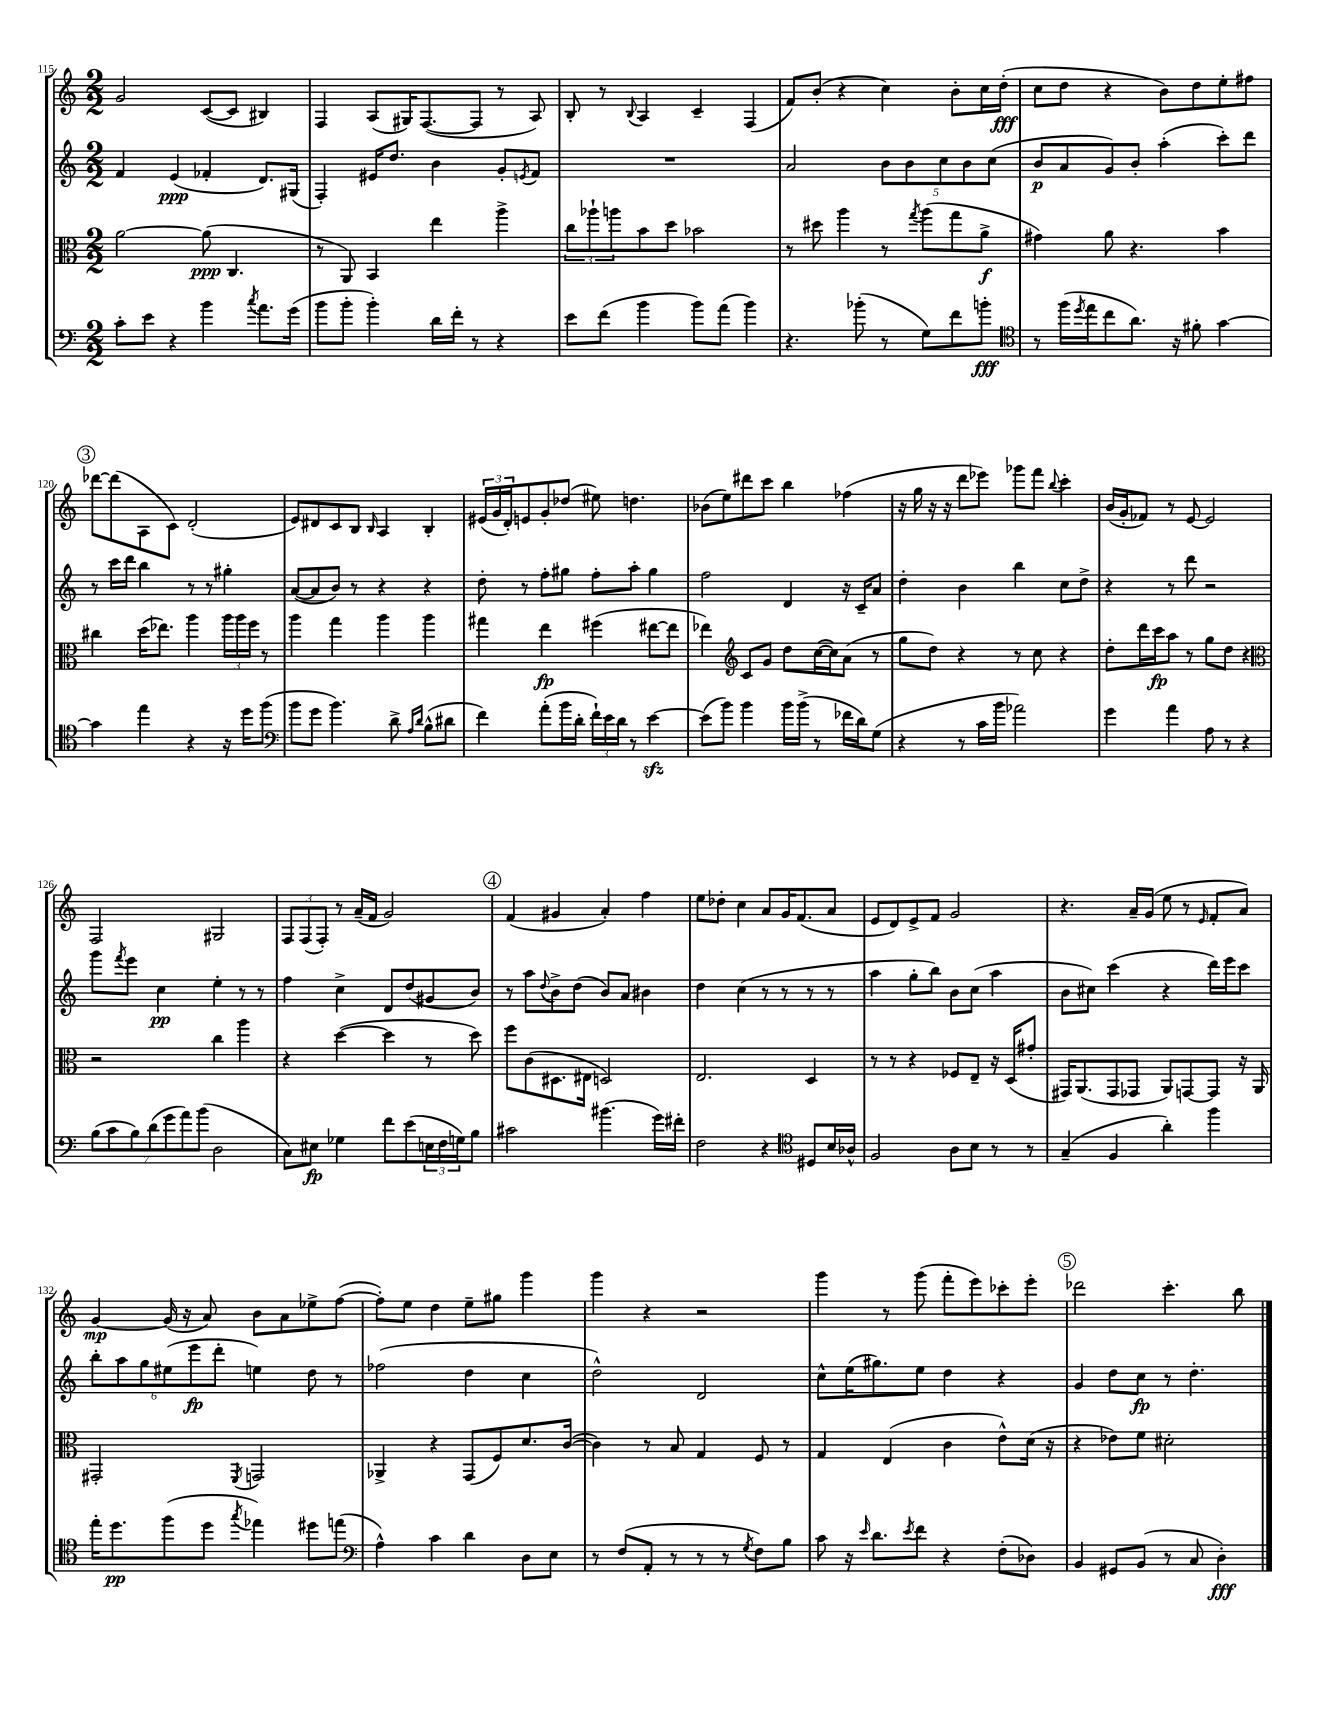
<<
\new StaffGroup <<
\new Staff = "s0" {
    \clef treble \key c \major \numericTimeSignature \time 2/2
    g'2 c'8~( c'8 bis4) |
    f4 a8( gis16) f8.~( f8 r8 a8) |
    b8-. r8 \appoggiatura { b8 } a4 c'4-- f4( |
    f'8) b'8-.( r4 c''4) b'8-. c''16 d''16-.\fff( |
    c''8 d''8 r4 b'8) d''8 e''8-. fis''8 |
    \mark \markup { \circle "3" } des'''8~ des'''8( a8 c'8) d'2-.( |
    e'8) dis'8 c'8 b8 \grace { b16 } a4 b4-. |
    \tuplet 3/2 { eis'16( g'16 d'16-.) } e'8 g'8-. des''8( eis''8) d''4. |
    bes'8( e''8) dis'''8 c'''8 b''4 fes''4( |
    r16 g''16 r16 r16 d'''8 ees'''8) ges'''8 f'''8 \appoggiatura { b''8 } c'''4-. |
    b'16( g'16-. fes'8) r8 e'8~ e'2 |
    f2 gis2 |
    \tuplet 3/2 { f8 f8( f8-.) } r8 a'16--( f'16 g'2) |
    \mark \markup { \circle "4" } f'4( gis'4 a'4-.) f''4 |
    e''8 des''8-. c''4 a'8 g'16 f'8.( a'8 |
    e'8 d'8) e'8-> f'8 g'2 |
    r4. a'16-- g'16( e''8 r8 \grace { e'16 } f'8-. a'8) |
    g'4~\mp g'16( r16 a'8) b'8 a'8 ees''8-> f''8~( |
    f''8-.) e''8 d''4 e''8-- gis''8 g'''4 |
    g'''4 r4 r2 |
    g'''4 r8 g'''8( f'''8-. e'''8) ces'''8-. e'''8-. |
    \mark \markup { \circle "5" } des'''2 c'''4.-. b''8 \bar "|." |
}
\new Staff = "s1" {
    \clef treble \key c \major \numericTimeSignature \time 2/2
    f'4 e'4\ppp( fes'4-. d'8.) gis16( |
    f4-.) eis'16 d''8. b'4 g'8-. \acciaccatura { e'8 } f'8 |
    R1 |
    a'2 \tuplet 5/4 { b'8 b'8 c''8 b'8 c''8( } |
    b'8\p a'8 g'8) b'8-. a''4-.( c'''8-.) d'''8 |
    \mark \markup { \circle "3" } r8 c'''16 d'''16 b''4 r8 r8 gis''4-. |
    a'8~( a'8 b'8) r8 r4 r4 |
    d''8-. r8 f''8-. gis''8 f''8-. a''8-. gis''4 |
    f''2 d'4 r16 c'16-- a'8 |
    d''4-. b'4 b''4 c''8 d''8-> |
    r4 r8 d'''8 r2 |
    g'''8 \acciaccatura { f'''8 } e'''8 c''4\pp e''4-. r8 r8 |
    f''4 c''4-> d'8 d''8( gis'8 b'8) |
    \mark \markup { \circle "4" } r8 a''8 \appoggiatura { d''8 } b'8-> d''8( b'8) a'8 bis'4 |
    d''4 c''4( r8 r8 r8 r8 |
    a''4 g''8-. b''8) b'8 c''8( a''4 |
    b'8 cis''8) c'''4( r4 d'''16) e'''16 c'''8 |
    \tuplet 6/4 { b''8-. a''8 g''8 eis''8( e'''8\fp d'''8-. } e''4) d''8 r8 |
    fes''2( d''4 c''4 |
    d''2-^) d'2 |
    c''8-^ e''16( gis''8.) e''8 d''4 r4 |
    \mark \markup { \circle "5" } g'4 d''8 c''8\fp r8 d''4.-. \bar "|." |
}
\new Staff = "s2" {
    \clef alto \key c \major \numericTimeSignature \time 2/2
    a'2~ a'8\ppp( c4. |
    r8 a,8) b,4 e''4 a''4-> |
    \tuplet 3/2 { c''8 aes''8-! a''8 } b'8 d''8 bes'2 |
    r8 dis''8 a''4 r8 \acciaccatura { g''8 } a''8( g''8 a'8->\f |
    gis'4) a'8 r4. b'4 |
    \mark \markup { \circle "3" } cis''4 d''16( ees''8.) a''4 \tuplet 3/2 { a''16 a''16 f''16 } r8 |
    a''4 g''4 a''4 a''4 |
    gis''4 e''4\fp fis''4( eis''8~ eis''8 |
    ees''4) \clef treble c'8 g'8 d''8 c''16~( c''16) a'8( r8 |
    g''8 d''8) r4 r8 c''8 r4 |
    d''8-. d'''16 c'''16\fp a''8 r8 g''8 d''8 r4 |
    \clef alto r2 c''4 a''4 |
    r4 d''4~( d''4 r8 d''8) |
    \mark \markup { \circle "4" } f''8 c'8( dis8. eis16 d2) |
    e2. d4 |
    r8 r8 r4 fes8 e8-- r16 d16( gis'8-. |
    gis,16) a,8.( gis,8 ges,8 a,8) g,8~ g,8 r16 a,16 |
    gis,2-. \acciaccatura { f,8 } g,2 |
    aes,4-> r4 g,8( f8) d'8. c'16~( |
    c'4) r8 b8 g4 f8 r8 |
    g4 e4( c'4 e'8-^) d'16( r16 |
    \mark \markup { \circle "5" } r4 ees'8) f'8 dis'2-. \bar "|." |
}
\new Staff = "s3" {
    \clef bass \key c \major \numericTimeSignature \time 2/2
    c'8-. e'8 r4 b'4 \acciaccatura { c''8 } a'8. g'16( |
    b'8 b'8-. b'4-.) d'16 f'16-. r8 r4 |
    e'8 f'8( b'4 b'8) a'8( b'4) |
    r4. bes'8-.( r8 g8) f'8 b'8-.\fff |
    \clef tenor r8 f''16( \acciaccatura { d''8 } e''16 c''8 a'8.) r16 fis'8-. g'4~ |
    \mark \markup { \circle "3" } g'4 e''4 r4 r16 d''16 f''8( |
    \clef bass b'8 g'8 b'4.) d'8-> \grace { a16 d'16 } b8-^( dis'8 |
    f'4) a'8-.( b'16 d'16-. \tuplet 3/2 { f'16-!) e'16 d'16 } r8 e'4~\sfz |
    e'8( b'8) b'4 b'16 b'16->( r8 fes'16 d'16) g8( |
    r4 r8 c'16 b'16 aes'2) |
    g'4 a'4 a8 r8 r4 |
    \tuplet 7/4 { b8( c'8 b8) d'8( g'8 a'8) b'8( } d2 |
    c8) eis8\fp ges4 f'8 e'8( \tuplet 3/2 { e16 f16 g16) } b8 |
    \mark \markup { \circle "4" } cis'2 bis'4.( g'16) fis'16-. |
    f2 r4 \clef tenor dis8 b16 aes16-^ |
    f2 a8 b8 r8 r8 |
    g4--( f4 a'4-.) f''4 |
    e''16-. d''8.\pp f''8( d''8 \acciaccatura { g''8 } ees''4) dis''8 e''8( |
    \clef bass a4-^) c'4 d'4 d8 e8 |
    r8 f8( a,8-. r8 r8 r8 \acciaccatura { g8 } f8) b8 |
    c'8 r16 \grace { e'16 } d'8. \acciaccatura { e'8 } f'8 r4 f8-.( des8) |
    \mark \markup { \circle "5" } b,4 gis,8 b,8( r8 c8 d4-.\fff) \bar "|." |
}
>>
>>
\layout { \context { \Score currentBarNumber = #115 } }
